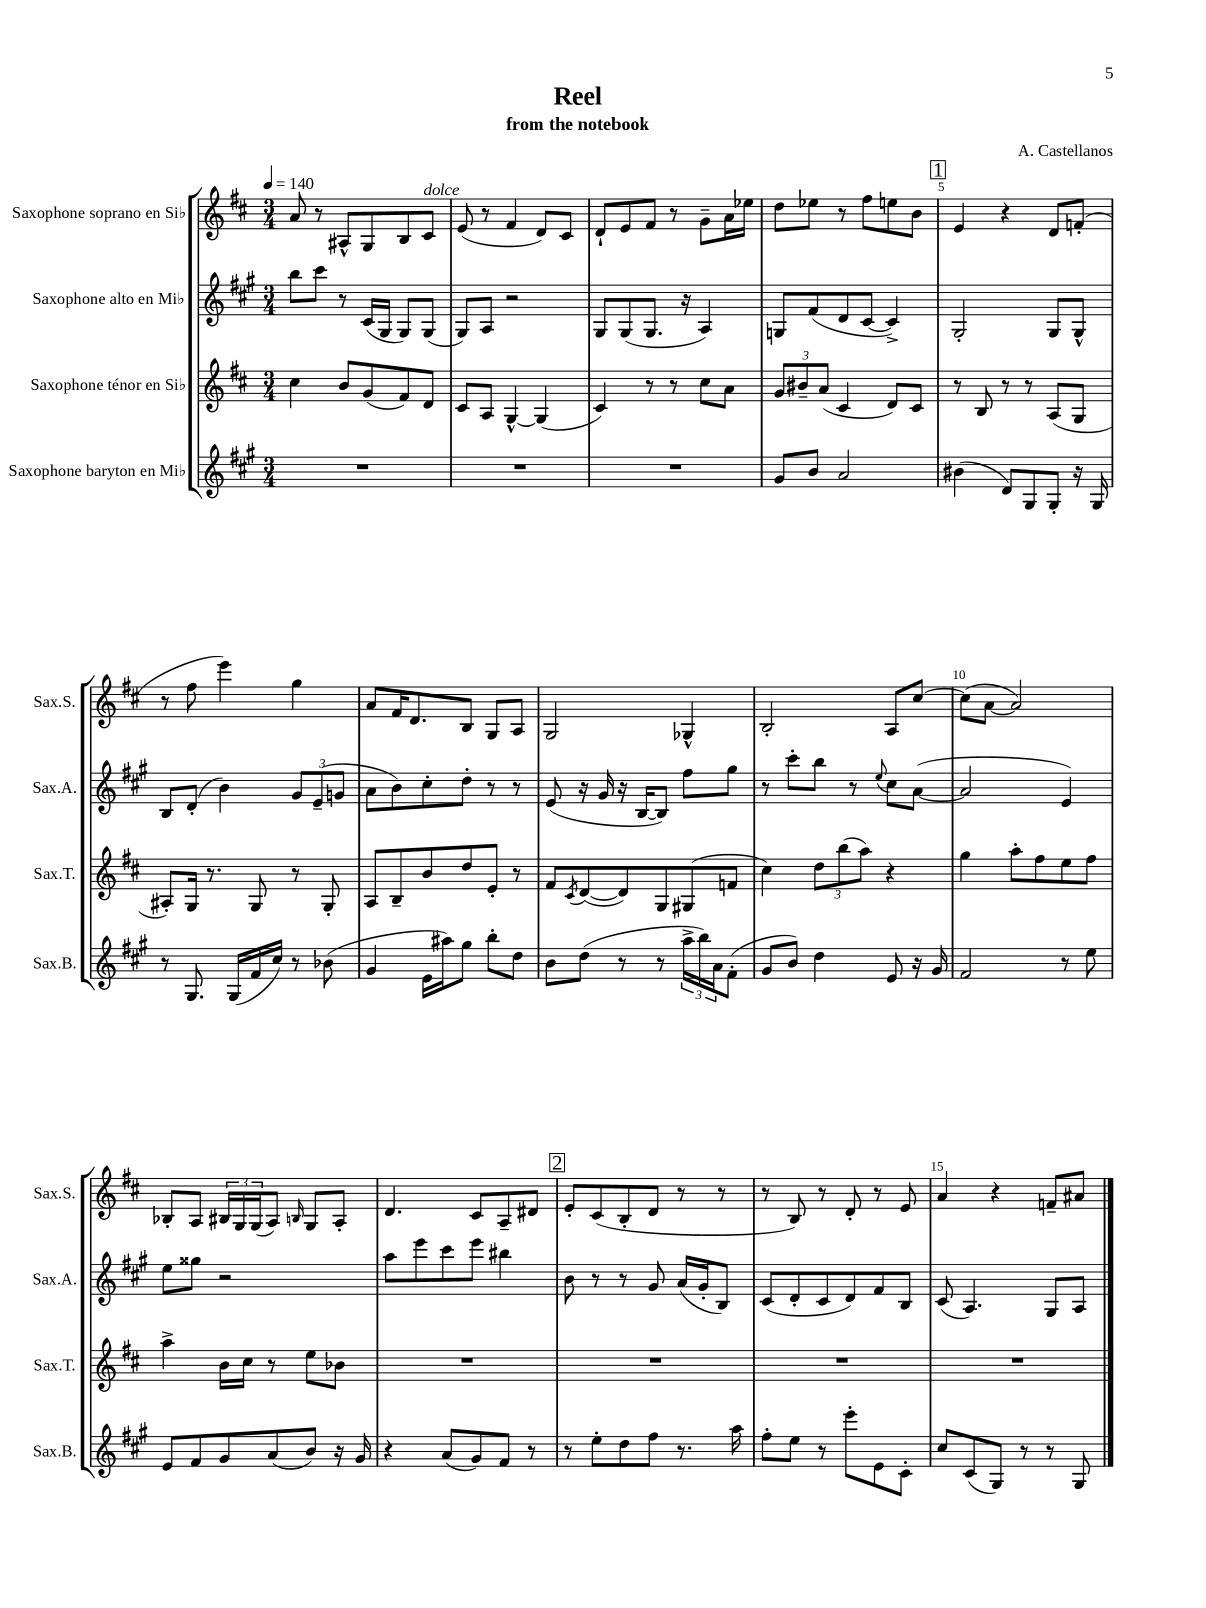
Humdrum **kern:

**kern	**kern	**kern	**kern
*staff4	*staff3	*staff2	*staff1
*clefG2	*clefG2	*clefG2	*clefG2
*k[f#c#g#]	*k[f#c#]	*k[f#c#g#]	*k[f#c#]
*M3/4	*M3/4	*M3/4	*M3/4
*MM140	*MM140	*MM140	*MM140
2.r	4cc#\	8bb\L	8a/
.	.	8ccc#\J	8r
.	8b/L	8r	8A#^^/L
.	(8g/	(16c#/LL	8G/
.	.	16G#/JJ	.
.	8f#/)	8G#/L)	8B/
.	8d/J	(8G#/J	8c#/J
=	=	=	=
2.r	8c#/L	8G#/L)	(8e/
.	8A/J	8A/J	8r
.	[4G^^/	2r	4f#/
.	(4G/]	.	8d/L)
.	.	.	8c#/J
=	=	=	=
2.r	4c#/)	8G#/L	8d`/L
.	.	(8G#/	8e/
.	8r	8.G#/J	8f#/J
.	8r	.	8r
.	.	16r	.
.	8cc#\L	4A/)	8g~\L
.	8a\J	.	16a\L
.	.	.	16ee-\JJ
=	=	=	=
8g#/L	12g/L	8G/L	8dd\L
.	12b#~/	.	.
8b/J	.	(8f#/	8ee-\J
.	(12a/J	.	.
2a/	4c#/	8d/	8r
.	.	[8c#/J	8ff#\L
.	8d/L)	4c#^/])	8ee\
.	8c#/J	.	8b\J
=	=	=	=
(4b#\	8r	2G#'/	4e/
.	8B/	.	.
8d/L)	8r	.	4r
8G#/	8r	.	.
8G#'/J	(8A/L	8G#/L	8d/L
16r	8G/J	8G#^^/J	(8f'/J
16G#/	.	.	.
=	=	=	=
8r	8A#'/L)	8B/L	8r
8.G#/	16G/Jk	(8d'/J	8ff#\
.	8.r	.	.
.	.	4b\)	4eee\)
(16G#/LL	.	.	.
16f#/	8G/	.	.
16cc#/JJ)	.	.	.
8r	8r	12g#/L	4gg\
.	.	(12e~/	.
(8b-\	8G'/	.	.
.	.	12g/J	.
=	=	=	=
4g#/	8A/L	8a\L	8a/L
.	8B~/	8b\)	16f#/K
.	.	.	8.d/
16e\LL	8b/	8cc#'\	.
16aa#\J)	.	.	.
8gg#\J	8dd/	8dd'\J	8B/J
8bb'\L	8e'/J	8r	8G/L
8dd\J	8r	8r	8A/J
=	=	=	=
8b\L	8f#/L	(8e/	2G/
.	8qc#/	.	.
(8dd\J	([8d/	16r	.
.	.	16g#/	.
8r	8d/])	16r	.
.	.	[16B/LK	.
8r	8G/	8B/]J)	.
24aa^\LL	(8G#/	8ff#\L	4G-^^/
24bb\)	.	.	.
24a\J	.	.	.
(8f#'\J	8f/J	8gg#\J	.
=	=	=	=
8g#/L	4cc#\)	8r	2B'/
8b/J)	.	8ccc#'\L	.
4dd\	12dd\L	8bb\J	.
.	(12bb\	.	.
.	.	8r	.
.	12aa\J)	.	.
.	.	8qqee/	.
8e/	4r	8cc#\L	8A/L
16r	.	([8a\J	[8cc#/J
16g#/	.	.	.
=	=	=	=
2f#/	4gg\	2a/]	(8cc#\]L
.	.	.	[8a\J
.	8aa'\L	.	2a/])
.	8ff#\	.	.
8r	8ee\	4e/)	.
8ee\	8ff#\J	.	.
=	=	=	=
8e/L	4aa^\	8ee\L	8B-'/L
8f#/	.	8gg##\J	8A/J
8g#/	16b\LL	2r	24B#/LL
.	.	.	24G/
.	16cc#\JJ	.	.
.	.	.	(24G/J
(8a/	8r	.	8A/J)
.	.	.	16qqB/
8b/J)	8ee\L	.	8G/L
16r	8b-\J	.	8A'/J
16g#/	.	.	.
=	=	=	=
4r	2.r	8aa\L	4.d/
.	.	8eee\	.
(8a/L	.	8ccc#\	.
8g#/)	.	8eee\J	8c#/L
8f#/J	.	4bb#\	8A~/
8r	.	.	8d#/J
=	=	=	=
8r	2.r	8b\	8e'/L
8ee'\L	.	8r	(8c#/
8dd\	.	8r	8B'/
8ff#\J	.	8g#/	8d/J
8.r	.	(16a/LL	8r
.	.	16g#'/J	.
.	.	8B/J)	8r
16aa\	.	.	.
=	=	=	=
8ff#'\L	2.r	(8c#/L	8r
8ee\J	.	8d'/	8B/)
8r	.	8c#/	8r
8eee'\L	.	8d/)	8d'/
8e\	.	8f#/	8r
8c#'\J	.	8B/J	8e/
=	=	=	=
8cc#/L	2.r	(8c#/	4a/
(8c#/	.	4.A/)	.
8G#/J)	.	.	4r
8r	.	.	.
8r	.	8G#/L	8f~/L
8G#/	.	8A/J	8a#/J
==	==	==	==
*-	*-	*-	*-
